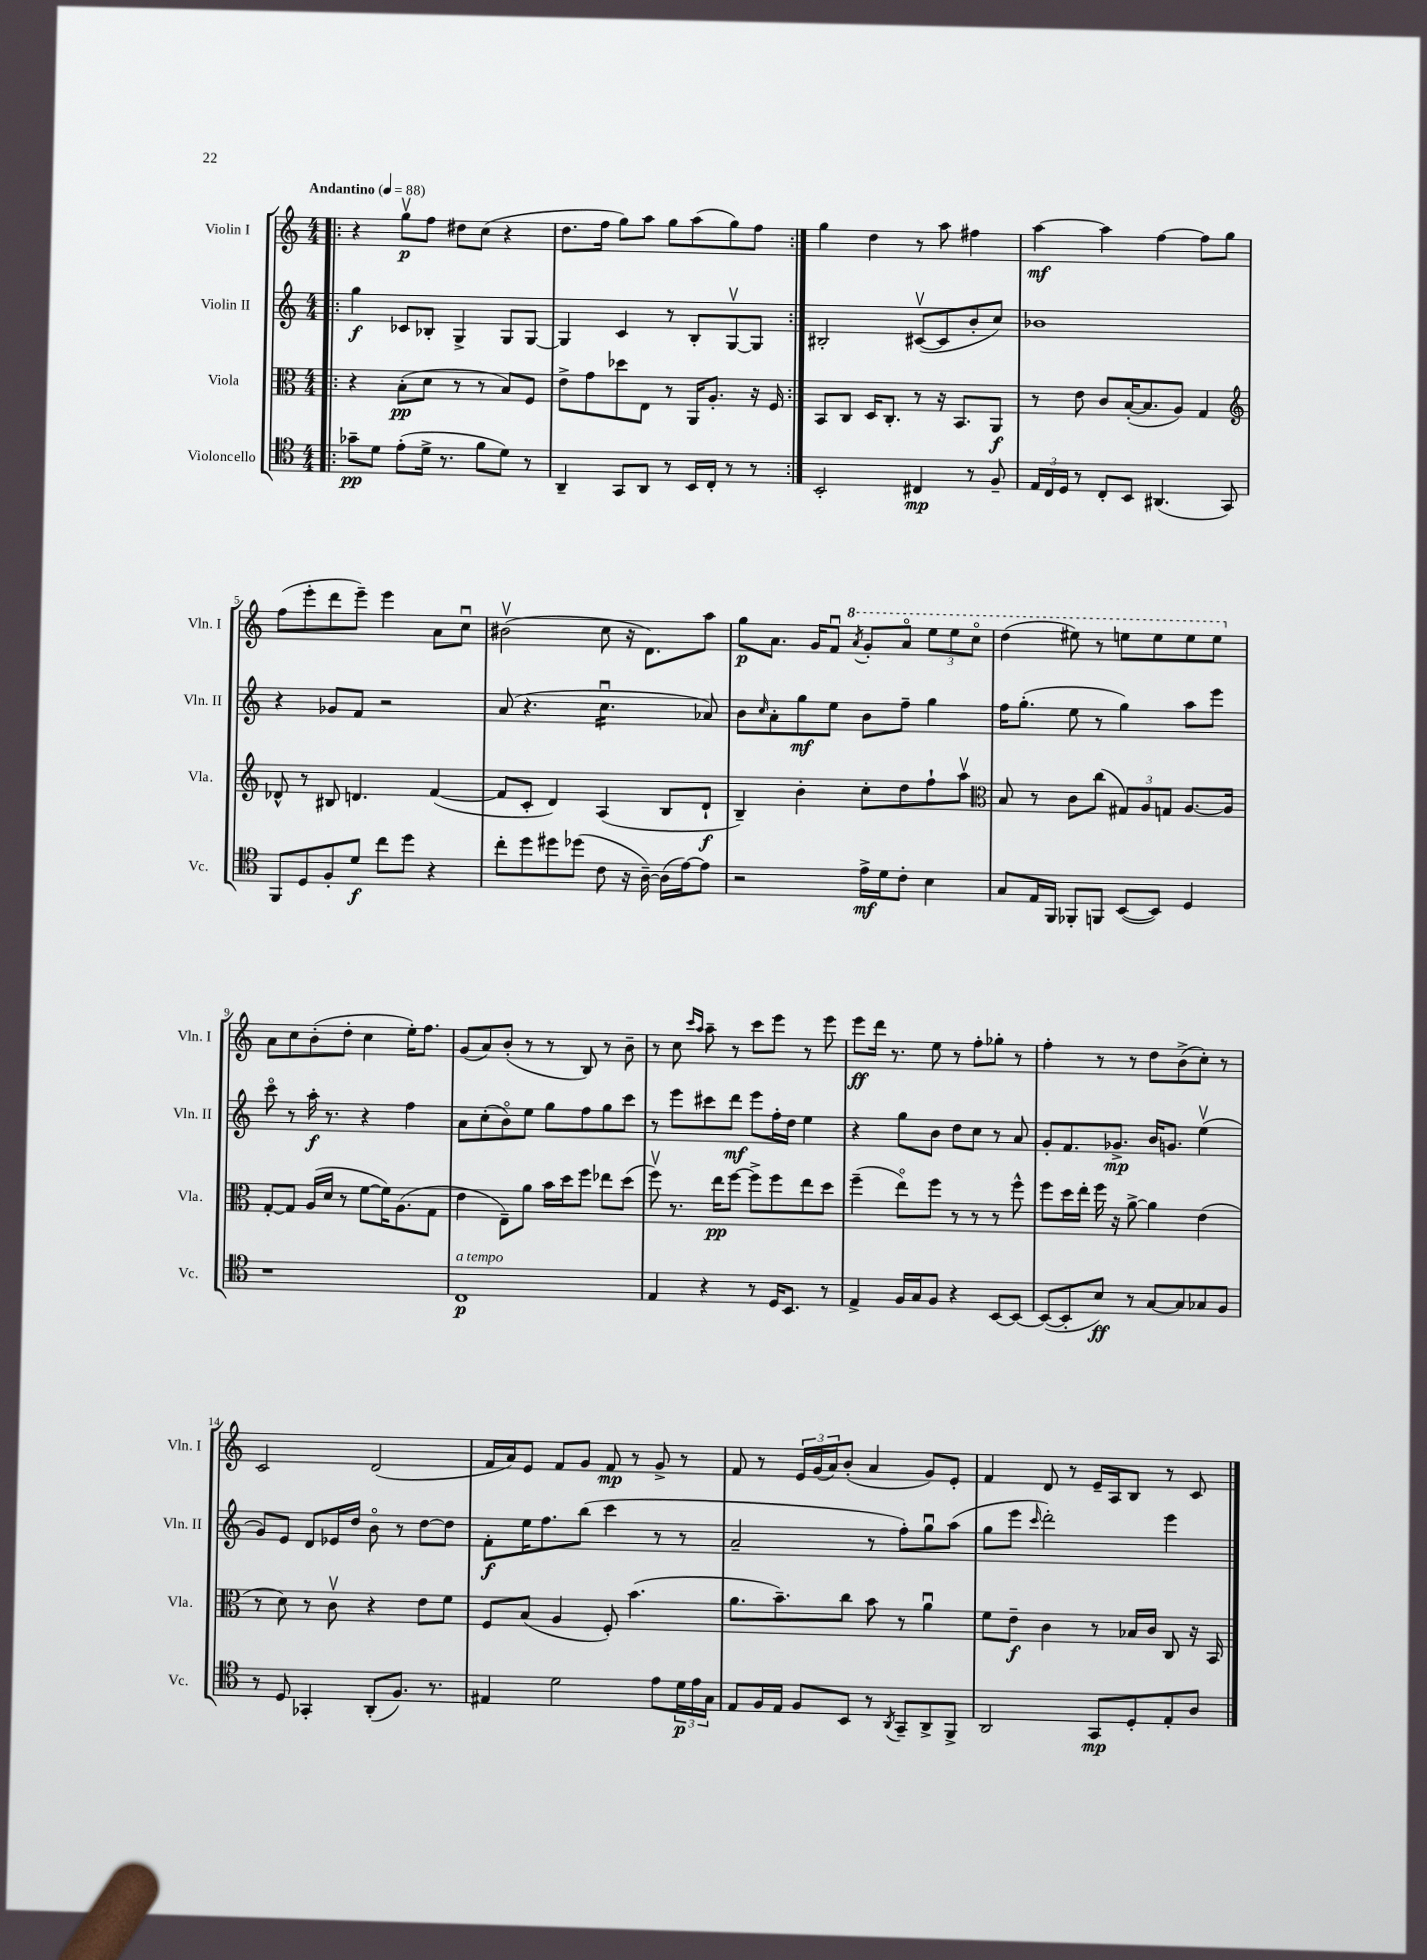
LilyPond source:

<<
\new StaffGroup <<
\new Staff = "s0" \with { instrumentName = "Violin I" shortInstrumentName = "Vln. I" } {
    \clef treble \key c \major \numericTimeSignature \time 4/4 \tempo "Andantino" 4 = 88
    \repeat volta 2 { \bar ".|:" r4 g''8\upbow\p f''8 dis''8 c''8( r4 |
    d''8. f''16 g''8) a''8 g''8 a''8( g''8) f''8 | }
    g''4 d''4 r8 a''8 fis''4 |
    a''4~\mf a''4 f''4~ f''8 g''8 |
    f''8( e'''8-. d'''8 e'''8--) e'''4 a'8 c''8\downbow |
    bis'2\upbow( c''8 r16 d'8.) a''8 |
    g''8\p a'8. g'16 f'8\downbow \ottava #1 \acciaccatura { a''8 } g''8-. a''8\flageolet \tuplet 3/2 { e'''8 e'''8 c'''8\flageolet } |
    d'''4( eis'''8) r8 e'''8 e'''8 e'''8 e'''8 \ottava #0 |
    a'8 c''8 b'8-.( d''8-. c''4 e''16-.) f''8. |
    g'8( a'8) b'8-.( r8 r8 b8) r8 b'8-- |
    r8 c''8 \grace { c'''16 a''16 } a''8-- r8 c'''8 e'''8 r8 e'''8 |
    e'''8\ff d'''16 r8. e''8 r8 f''8-. ges''8-. r8 |
    f''4-. r8 r8 d''8 b'8->( c''8-.) r8 |
    c'2 d'2( |
    f'16 a'16) e'8 f'8 g'8 f'8\mp r8 g'8-> r8 |
    f'8 r8 \tuplet 3/2 { e'16 g'16( a'16) } b'8-.( a'4 g'8) e'8-. |
    f'4 d'8 r8 e'16-- a16 b8 r8 c'8 \bar "|." |
}
\new Staff = "s1" \with { instrumentName = "Violin II" shortInstrumentName = "Vln. II" } {
    \clef treble \key c \major \numericTimeSignature \time 4/4
    \repeat volta 2 { \bar ".|:" g''4\f ces'8 bes8-. g4-> g8 g8~ |
    g4 c'4 r8 b8-. g8~\upbow g8 | }
    bis2-. cis'8~\upbow( cis'8 b'8-. c''8) |
    bes'1 |
    r4 ges'8 f'8 r2 |
    a'8( r4. c''4.:16\downbow aes'8) |
    b'8 \grace { c''16 } a'8-. g''8\mf e''8 b'8 f''8-- g''4 |
    f''16 g''8.-.( e''8 r8 g''4) a''8 e'''8 |
    c'''8\flageolet r8 a''16-.\f r8. r4 f''4 |
    a'8 c''8-.( b'8\flageolet) e''8 g''8 f''8 g''8 c'''8 |
    r8 e'''8 cis'''8 d'''8\mf e'''8 f''16-. d''16 e''4 |
    r4 g''8 b'8 d''8 c''8 r8 a'8 |
    g'8-. f'8. ges'8.->\mp b'16 g'8. e''4\upbow( |
    g'8) e'8 d'8 ees'16 d''16 b'8\flageolet r8 d''8~ d''8 |
    f'8-.\f e''16 f''8. b''8( c'''4 r8 r8 |
    a'2-- r8 f''8-.) g''8\downbow a''8( |
    g''8 e'''8 \grace { c'''16 } d'''2-.) e'''4 \bar "|." |
}
\new Staff = "s2" \with { instrumentName = "Viola" shortInstrumentName = "Vla." } {
    \clef alto \key c \major \numericTimeSignature \time 4/4
    \repeat volta 2 { \bar ".|:" r4 b8-.\pp( d'8 r8 r8 b8) f8 |
    e'8-> g'8 des''8 e8 r8 a,16 a8.-. r16 f16 | }
    b,8 c8 d16 c8.-. r8 r16 b,8. a,8\f |
    r8 e'8 c'8 b16~-.( b8. a8) g4 |
    \clef treble des'8-^ r8 bis8 d'4. f'4~( |
    f'8 c'8-. d'4) a4( b8 d'8-!\f |
    b4--) b'4-. c''8-. d''8 f''8-! a''8\upbow |
    \clef alto b8 r8 c'8 c''8( \tuplet 3/2 { gis8) a8 g8 } a8.~ a16 |
    g8~-. g8 a16( d'16 r8 f'8~ f'16) a8.( g8 |
    e'4 e8--) a'8 b'16 d''16 f''8 ees''8 d''8( |
    f''8\upbow) r8. e''16\pp f''8~ f''8-> f''8 e''8 d''8 |
    f''4--( e''8\flageolet) f''8 r8 r8 r8 f''8-^ |
    f''8 d''16 e''16-. f''16 r16 a'8~-> a'4 e'4( |
    r8 d'8) r8 c'8\upbow r4 e'8 f'8 |
    f8 b8( a4 f8-.) b'4.( |
    a'8. b'8.--) c''8 b'8 r8 a'4\downbow |
    f'8 e'8--\f c'4 r8 bes16 c'16 c8 r16 b,16 \bar "|." |
}
\new Staff = "s3" \with { instrumentName = "Violoncello" shortInstrumentName = "Vc." } {
    \clef tenor \key c \major \numericTimeSignature \time 4/4
    \repeat volta 2 { \bar ".|:" ges'8--\pp d'8 e'8-.( d'16-> r8. f'8 d'8) r8 |
    a,4-- g,8 a,8 r8 b,16 c16-. r8 r8 | }
    b,2-. cis4\mp r8 f8-- |
    \tuplet 3/2 { e16 c16 d16 } r8 c8-. b,8 ais,4.( g,8) |
    f,8 d8 f8-. d'8\f c''8 d''8 r4 |
    c''8-. d''8 dis''8 des''8( c'8 r16 a16~--) a16( e'16~) e'8 |
    r2 e'16->\mf d'16 c'8-. b4 |
    g8 e16 f,16 fes,8-. f,8 b,8~( b,8) d4 |
    r1 |
    c1\p^\markup { \italic "a tempo" } |
    e4 r4 r8 d16 b,8. r8 |
    e4-> f16 g16 f8 r4 b,8~ b,8~ |
    b,8~( b,8-. b8\ff) r8 g8~ g8 ges8 f8 |
    r8 d8 ges,4-. a,8-.( f8.) r8. |
    eis4 d'2 e'8 \tuplet 3/2 { d'16\p e'16 g16 } |
    e8 f16 e16 f8 b,8 r8 \acciaccatura { a,8 } g,8-- a,8-> f,8-> |
    a,2 g,8\mp d8-. e8-. a8 \bar "|." |
}
>>
>>
